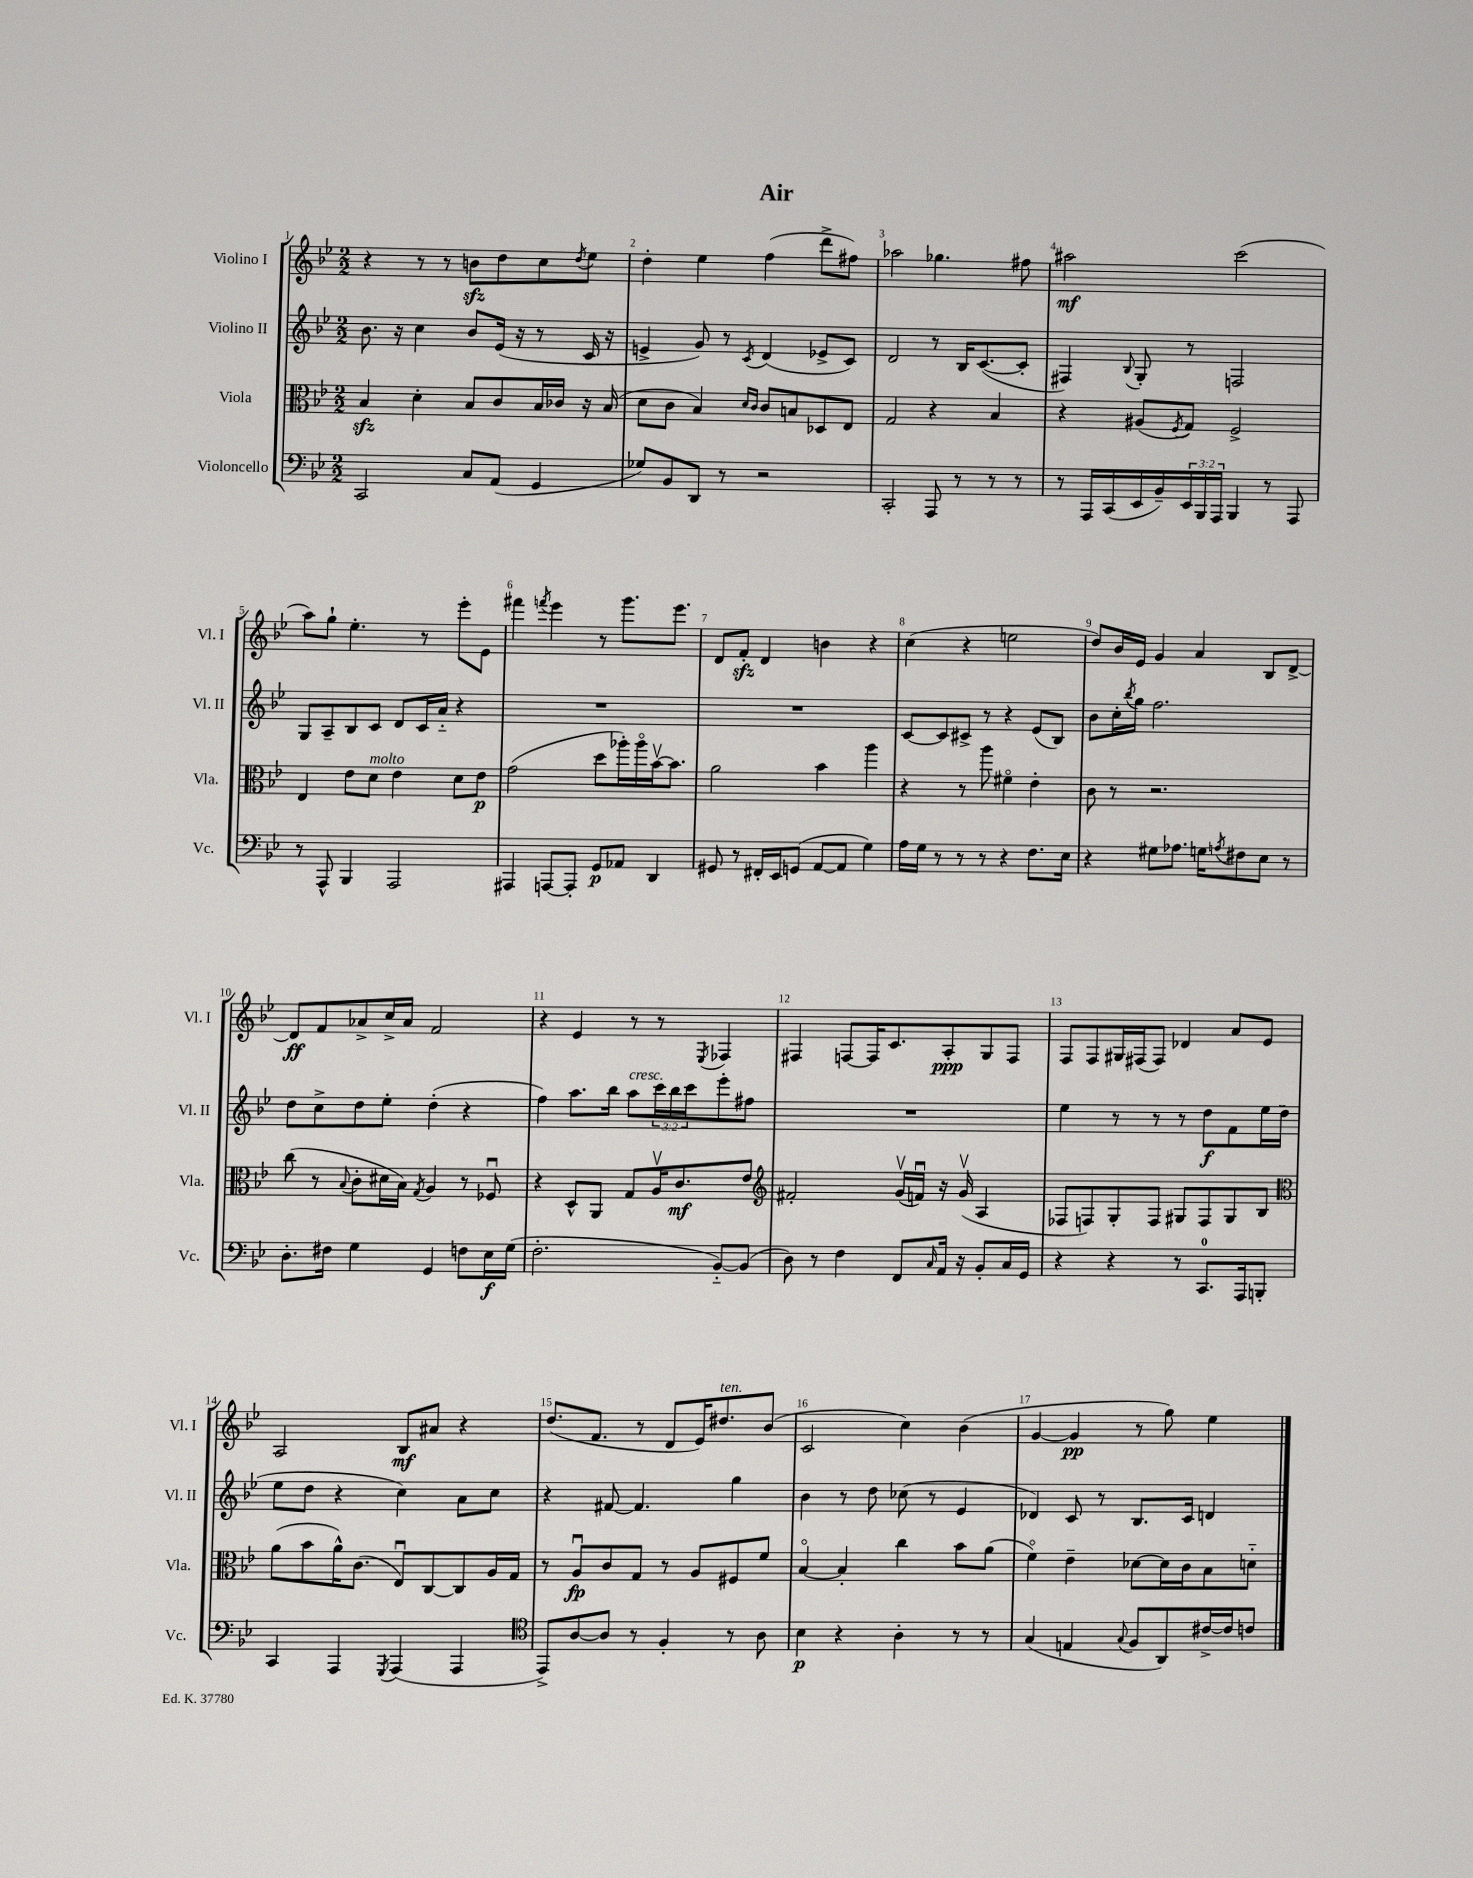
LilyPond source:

\header { title = "Air" }
<<
\new StaffGroup <<
\new Staff = "s0" \with { instrumentName = "Violino I" shortInstrumentName = "Vl. I" } {
    \clef treble \key bes \major \numericTimeSignature \time 2/2
    r4 r8 r8 b'8\sfz d''8 c''8 \acciaccatura { d''8 } ees''8 |
    d''4-. ees''4 f''4( d'''8-> fis''8) |
    aes''2 ges''4. fis''8 |
    ais''2\mf c'''2( |
    a''8) g''8-! ees''4.-. r8 ees'''8-. ees'8 |
    fis'''4 \acciaccatura { f'''8 } ees'''4 r8 g'''8. ees'''8. |
    d'8 f'8-.\sfz d'4 b'4 r4 |
    c''4( r4 e''2 |
    d''8) bes'16 ees'16 g'4 a'4 bes8 d'8~-> |
    d'8\ff f'8 aes'8-> c''16-> aes'16 f'2 |
    r4 ees'4 r8 r8 \acciaccatura { ees8 } fes4 |
    fis4 f8~ f16 c'8. a8-.\ppp g8 f8 |
    f8 f8 gis16 fis16( fis8) des'4 a'8 ees'8 |
    a2 bes8\mf ais'8 r4 |
    d''8.( f'8. r8 d'8 ees'16) dis''8.^\markup { \italic "ten." } bes'8( |
    c'2 c''4) bes'4( |
    g'4~ g'4\pp r8 g''8) ees''4 \bar "|." |
}
\new Staff = "s1" \with { instrumentName = "Violino II" shortInstrumentName = "Vl. II" } {
    \clef treble \key bes \major \numericTimeSignature \time 2/2 \override Staff.TupletNumber.text = #tuplet-number::calc-fraction-text
    bes'8. r16 c''4 bes'8 ees'16( r16 r8 c'16 r16 |
    e'4-> g'8) r8 \acciaccatura { c'8 } d'4( ees'8-> c'8) |
    d'2 r8 bes16 c'8.~( c'8-. |
    fis4) \appoggiatura { bes8 } g8-. r8 f2 |
    g8 a8-- bes8 c'8 d'8 c'16 a'16-_ r4 |
    R1 |
    R1 |
    c'8~ c'8 cis'8-> r8 r4 ees'8( bes8) |
    bes'8 c''16-. \acciaccatura { bes''8 } g''16 f''2. |
    d''8 c''8-> d''8 ees''8-. d''4-.( r4 |
    f''4) a''8. bes''16 a''8^\markup { \italic "cresc." } \tuplet 3/2 { c'''16 bes''16 c'''16 } ees'''8-. fis''8 |
    R1 |
    ees''4 r8 r8 r8 d''8\f f'8 ees''16 d''16( |
    ees''8 d''8 r4 c''4) a'8 c''8 |
    r4 fis'8~ fis'4. g''4 |
    bes'4 r8 d''8 ces''8( r8 ees'4 |
    des'4) c'8 r8 bes8. c'16 d'4 \bar "|." |
}
\new Staff = "s2" \with { instrumentName = "Viola" shortInstrumentName = "Vla." } {
    \clef alto \key bes \major \numericTimeSignature \time 2/2
    bes4\sfz d'4-. bes8 c'8 bes16 ces'16 r16 bes16( |
    d'8 c'8 bes4) \grace { d'16 c'16 } c'8 b8 des8 ees8 |
    g2 r4 bes4 |
    r4 ais8( \acciaccatura { f8 } g8) f2-> |
    ees4 ees'8 d'8^\markup { \italic "molto" } ees'4 d'8 ees'8\p |
    g'2( d''8 aes''16-.) aes''16\flageolet bes'16~\upbow bes'8. |
    a'2 bes'4 a''4 |
    r4 r8 a''8 fis'4\flageolet ees'4-. |
    c'8 r8 r2. |
    c''8( r8 \appoggiatura { bes8 } c'8-. dis'16 bes16) \acciaccatura { g8 } a4 r8 fes8\downbow |
    r4 d8-^ a,8 g8 a16\upbow c'8.\mf ees'8 |
    \clef treble fis'2-. g'16\upbow( f'16\downbow) r16 g'16\upbow( a4 |
    fes8 f8) g8-. f8 gis8 f8 gis8 bes8 |
    \clef alto a'8( bes'8 a'16-^) c'8.( ees8\downbow) c8~ c8 a16 g16 |
    r8 a8\downbow\fp c'8 g8 r8 a8 fis8 f'8 |
    bes4~\flageolet bes4-. c''4 bes'8 a'8( |
    f'4\flageolet) ees'4-- des'8~ des'16 c'16 bes8 d'8-_ \bar "|." |
}
\new Staff = "s3" \with { instrumentName = "Violoncello" shortInstrumentName = "Vc." } {
    \clef bass \key bes \major \numericTimeSignature \time 2/2 \override Staff.TupletNumber.text = #tuplet-number::calc-fraction-text
    c,2 c8 a,8( g,4 |
    ges8) bes,8 d,8 r8 r2 |
    c,2-. a,,8 r8 r8 r8 |
    r8 a,,16 c,16( ees,16 bes,16--) \tuplet 3/2 { ees,16 bes,,16 a,,16 } bes,,4 r8 a,,8 |
    r8 a,,8-^ bes,,4 a,,2 |
    ais,,4 a,,8~ a,,8-. g,8\p aes,8 d,4 |
    gis,8 r8 fis,16-. ees,16 g,8( a,8~ a,8 g4) |
    a16 g16 r8 r8 r8 r4 f8. ees16 |
    r4 gis8 aes8. g16 \acciaccatura { a8 } fis8 ees8 r8 |
    d8.-. fis16 g4 g,4 f8 ees16\f g16( |
    f2.-. bes,8~-_) bes,8( |
    d8) r8 f4 f,8 \grace { c16 } a,16 r16 bes,8-. c16 g,16 |
    r4 r4 r8 c,8.-0 a,,16 b,,8-. |
    c,4 a,,4 \acciaccatura { g,,8 } a,,4( a,,4 |
    \clef tenor ees,8->) a8~ a8 r8 f4-. r8 a8 |
    bes4\p r4 a4-. r8 r8 |
    g4( e4 \appoggiatura { g8 } f8 a,8) cis'16~-> cis'16 c'8 \bar "|." |
}
>>
>>
\layout { \context { \Score \override BarNumber.break-visibility = ##(#f #t #t) barNumberVisibility = #all-bar-numbers-visible } }
